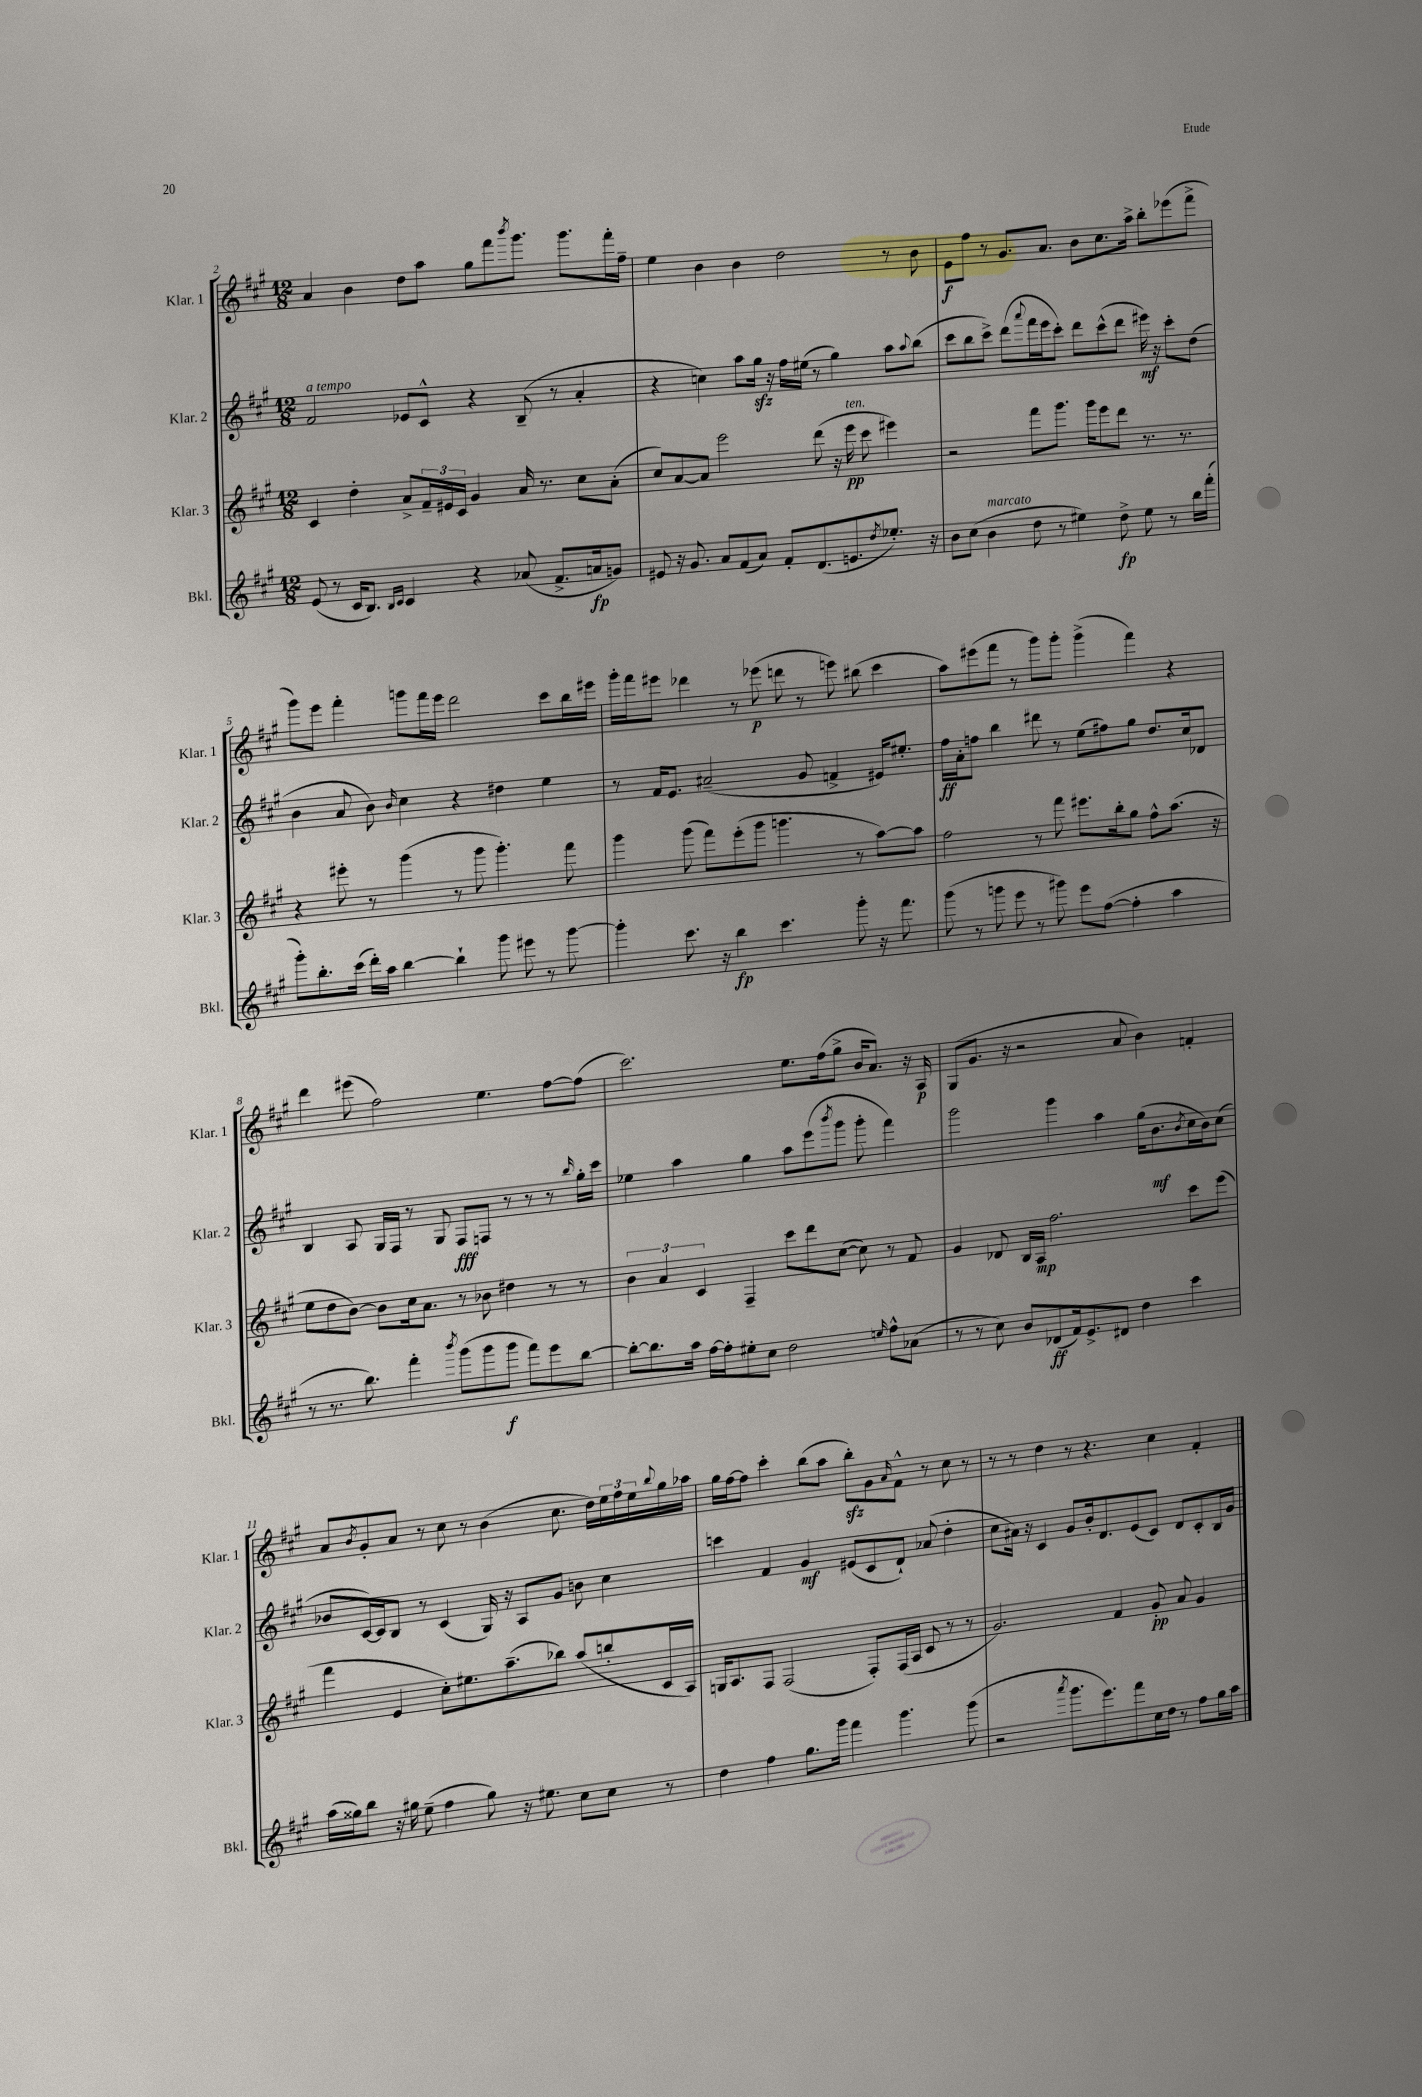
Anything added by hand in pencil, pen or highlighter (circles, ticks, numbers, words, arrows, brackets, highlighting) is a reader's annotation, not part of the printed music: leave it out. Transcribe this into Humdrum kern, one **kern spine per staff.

**kern	**dynam	**kern	**dynam	**kern	**dynam	**kern	**dynam
*part4	*part4	*part3	*part3	*part2	*part2	*part1	*part1
*staff4	*staff4	*staff3	*staff3	*staff2	*staff2	*staff1	*staff1
*I"Bkl.	*	*I"Klar. 3	*	*I"Klar. 2	*	*I"Klar. 1	*
*I'Bkl.	*	*I'Klar. 3	*	*I'Klar. 2	*	*I'Klar. 1	*
*clefG2	*	*clefG2	*	*clefG2	*	*clefG2	*
*k[f#c#g#]	*	*k[f#c#g#]	*	*k[f#c#g#]	*	*k[f#c#g#]	*
*M12/8	*	*M12/8	*	*M12/8	*	*M12/8	*
=2	=2	=2	=2	=2	=2	=2	=2
!	!	!	!	!LO:TX:a:i:t=a tempo	!	!	!
(8e/	.	4c#/	.	2f#/	.	4a/	.
8r	.	.	.	.	.	.	.
16c#/KL	.	4dd'\	.	.	.	4b\	.
8.B/J)	.	.	.	.	.	.	.
16qqB/LL	.	.	.	.	.	.	.
16qqc#/JJ	.	.	.	.	.	.	.
4c#/	.	8a^/L	.	8e-X/L	.	8dd\L	.
.	.	24f#~/L	.	8c#^^/J	.	8aa\J	.
.	.	24e#X/	.	.	.	.	.
.	.	24c#/JJ	.	.	.	.	.
4r	.	4g#/	.	4r	.	8gg#\L	.
.	.	.	.	.	.	8fff#\	.
.	.	.	.	.	.	8qbbb/	.
(8a-X/	.	16a/	.	(8B~/	.	8.ggg#\J	.
.	.	8.r	.	.	.	.	.
8.f#^/L	.	.	.	8r	.	.	.
.	.	.	.	.	.	8.ggg#\L	.
.	.	8cc#\L	.	4a'/	.	.	.
16an/k	fp	.	.	.	.	.	.
8gn/J)	.	(8a'\J	.	.	.	16fff#'\L	.
.	.	.	.	.	.	16ff#~\JJ	.
=3	=3	=3	=3	=3	=3	=3	=3
8e#X/	.	8cc#/L)	.	4r	.	4ee\	.
16r	.	[8a/	.	.	.	.	.
8.g#/	.	.	.	.	.	.	.
.	.	8a/J]	.	4ccn\)	.	4b\	.
8a/L	.	2eee\	.	.	.	.	.
(8f#/	.	.	.	8aa\L	.	4b\	.
8a/J)	.	.	.	16gg#zz\Jk	.	.	.
.	.	.	.	16r	.	.	.
8f#'/L	.	.	.	16ff#\LL	.	2dd\	.
.	.	.	.	(16ee#X\JJ	.	.	.
(8.d/	.	(8ddd\	.	8r	.	.	.
.	.	16r	.	4gg#\)	.	.	.
!	!	!LO:TX:a:i:t=ten.	!	!	!	!	!
8.en/	.	16eee\	pp	.	.	.	.
.	.	8ccc#\	.	.	.	.	.
8qdd/	.	.	.	.	.	.	.
8.ee-X'/J)	.	4eee#X\)	.	8aa\L	.	8r	.
.	.	.	.	8qqaa/	.	.	.
.	.	.	.	(8bb\J	.	8b\	.
16r	.	.	.	.	.	.	.
=4	=4	=4	=4	=4	=4	=4	=4
8b\L	.	2r	.	8ccc#\L	.	8e\L	f
(8cc#\J	.	.	.	8bb\	.	8ff#\J	.
!LO:TX:a:i:t=marcato	!	!	!	!	!	!	!
4b\	.	.	.	8ccc#^\J)	.	8r	.
.	.	.	.	(8ddd\L	.	8.g#/L	.
.	.	.	.	8qqaaa/	.	.	.
8dd\	.	8fff#\L	.	16fff#\L	.	.	.
.	.	.	.	16eee\J	.	8.a/J	.
8r	.	8.ggg#\J	.	8ccc#'\J)	.	.	.
4ee#X\)	.	.	.	8ddd\L	.	8b\L	.
.	.	16ggg#\KL	.	.	.	.	.
.	.	8eee\	.	(8ccc#^^\	.	8.cc#\	.
8dd^\	fp	8ddd\J	.	8ddd\J	.	.	.
.	.	.	.	.	.	16aa^\Jk	.
8ee#\	.	8.r	.	16eee#X\)	mf	8bb'\L	.
.	.	.	.	16r	.	.	.
8r	.	.	.	8ccc#'\L	.	(8eee-X\	.
.	.	8.r	.	.	.	.	.
16bb\LL	.	.	.	(8dd\J	.	8fff#^\J	.
(16fff#'\JJ	.	.	.	.	.	.	.
!!LO:LB:g=z
=5	=5	=5	=5	=5	=5	=5	=5
8ggg#'\L)	.	4r	.	4b\	.	8ggg#\L)	.
8.bb'\	.	.	.	.	.	8eee\J	.
.	.	8eee#X'\	.	8a/	.	4fff#'\	.
(16ccc#\Jk	.	.	.	.	.	.	.
16ddd'\LL)	.	8r	.	8b\)	.	.	.
16aa\JJ	.	.	.	.	.	.	.
.	.	.	.	16qqb/	.	.	.
[4bb\	.	(4ggg#\	.	4cc#\	.	8gggn\L	.
.	.	.	.	.	.	16fff#\L	.
.	.	.	.	.	.	16eee\JJ	.
4bb`\]	.	8r	.	4r	.	2ddd\	.
.	.	8ggg#\	.	.	.	.	.
8ggg#\	.	4.ggg#'\)	.	4dd#X\	.	.	.
8eee#X\	.	.	.	.	.	.	.
8r	.	.	.	4ee\	.	8ccc#\L	.
[8ggg#\	.	8fff#\	.	.	.	16bb\L	.
.	.	.	.	.	.	16eee#X\JJ	.
=6	=6	=6	=6	=6	=6	=6	=6
4ggg#'\]	.	4ggg#\	.	8r	.	16ggg#'\LL	.
.	.	.	.	.	.	16fff#\J	.
.	.	.	.	16f#/KL	.	8eee#X\J	.
.	.	.	.	8.e/J	.	.	.
8.ccc#\	.	(8ggg#\	.	.	.	4ddd-X\	.
.	.	8fff#\L)	.	(2a#X~/	.	.	.
16r	.	.	.	.	.	.	.
4bb\	fp	(8eee'\	.	.	.	8r	.
.	.	8ggg#\J	.	.	.	(8eee-X\	p
4.ccc#\	.	4.gggn\	.	.	.	8dddn\	.
.	.	.	.	8g#/	.	8r	.
.	.	.	.	4fn^/	.	8eeen\)	.
8ggg#'\	.	8r	.	.	.	(8bb#X\	.
16r	.	[8aa\L)	.	16e#X/KL)	.	4ccc#\	.
8.fff#\	.	.	.	8.ee#X'/J	.	.	.
.	.	8aa\J]	.	.	.	.	.
=7	=7	=7	=7	=7	=7	=7	=7
(8ggg#\	.	2ff#\	.	16ff#\LL	ff	8aa\L)	.
.	.	.	.	16a'\J	.	.	.
8r	.	.	.	8ffn\J	.	(8eee#X\	.
8gggn\	.	.	.	4bb\	.	8fff#\J	.
8eee\	.	.	.	.	.	8r	.
8r	.	8r	.	8ddd#X\	.	8ggg#\L)	.
8ggg#X\)	.	8fff#\	.	8r	.	8ggg#'\J	.
8eee\L	.	8.eee#X\L	.	(8ee\L	.	(4ggg#^\	.
([8ff#\J	.	.	.	8ff#X\)	.	.	.
.	.	16bb'\k	.	.	.	.	.
4ff#'\]	.	8gg#\J	.	8gg#\J	.	4fff#\)	.
.	.	8ff#^^\L	.	8.dd/L	.	.	.
4aa\	.	(8.aa\J	.	.	.	4r	.
.	.	.	.	16cc#/k	.	.	.
.	.	.	.	8d-X/J	.	.	.
.	.	16r	.	.	.	.	.
!!LO:LB:g=z
=8	=8	=8	=8	=8	=8	=8	=8
8r	.	8ee\L	.	4B/	.	4ddd\	.
8.r	.	8dd\	.	.	.	.	.
.	.	[8b\J)	.	8A/	.	(8eee#X\	.
8.bb\)	.	.	.	.	.	.	.
.	.	8b\L]	.	16G#/LL	.	2ff#\)	.
.	.	.	.	16F#/JJ	.	.	.
4fff#'\	.	16cc#\k	.	8r	.	.	.
.	.	8.a\J	.	.	.	.	.
.	.	.	.	8G#/	.	.	.
8qbbb/	.	.	.	.	.	.	.
(8ggg#\L	.	8r	.	8F#/L	fff	.	.
8ggg#\	.	8b-X\	.	8Fn/J	.	4.ee\	.
8ggg#\J	f	4dd#X\	.	8r	.	.	.
8fff#\L)	.	.	.	8r	.	.	.
8eee\	.	8r	.	8r	.	[8ff#\L	.
.	.	.	.	16qqbb/	.	.	.
[8bb\J	.	8r	.	16gg#'\LL	.	(8ff#\J]	.
.	.	.	.	16ccc#\JJ	.	.	.
=9	=9	=9	=9	=9	=9	=9	=9
8bb'\L_	.	6b\	.	4ee-X\	.	2.ccc#\)	.
8.bb\]	.	.	.	.	.	.	.
.	.	6a/	.	.	.	.	.
.	.	.	.	4aa\	.	.	.
16aa\Jk	.	.	.	.	.	.	.
.	.	6c#/	.	.	.	.	.
[16ff#\LL	.	.	.	.	.	.	.
16ff#'\J]	.	.	.	.	.	.	.
8ee#X'\	.	4F#~/	.	4gg#\	.	.	.
8cc#\J	.	.	.	.	.	.	.
2dd\	.	8ccc#\L	.	8aa\L	.	8.ee\L	.
.	.	8ddd\	.	(8eee\	.	.	.
.	.	.	.	.	.	(16ff#\k	.
.	.	.	.	8qbbb/	.	.	.
.	.	([8cc#\J	.	8ggg#\J	.	8gg#^\J	.
.	.	8cc#\])	.	8ggg#'\	.	16b/KL	.
.	.	.	.	.	.	8.a/J)	.
16qqeen/	.	.	.	.	.	.	.
8ff#^^\L	.	8r	.	4fff#\)	.	.	.
(8a-X\J	.	8f#/	.	.	.	16r	.
.	.	.	.	.	.	16A/	p
=10	=10	=10	=10	=10	=10	=10	=10
8r	.	4g#/	.	2ggg#\	.	(8G#/L	.
8r	.	.	.	.	.	8.g#/J	.
8cc#\)	.	8d-X/	.	.	.	.	.
.	.	.	.	.	.	16r	.
8b/L	.	16B/LL	.	.	.	2r	.
.	.	16A/JJ	mp	.	.	.	.
(8d-X/	ff	2.ff#\	.	4ggg#\	.	.	.
16f#/k)	.	.	.	.	.	.	.
8.e^/	.	.	.	.	.	.	.
.	.	.	.	4aa\	.	.	.
8d#X/J	.	.	.	.	.	8a/	.
4dd\	.	.	.	(16gg#\KL	.	4b\)	.
.	.	.	.	8.b\	mf	.	.
.	.	.	.	8qb/	.	.	.
4ccc#\	.	8ccc#\L	.	16cc#\L	.	4fn'/	.
.	.	.	.	16b\J)	.	.	.
.	.	(8eee\J	.	(8cc#\J	.	.	.
!!LO:LB:g=z
=11	=11	=11	=11	=11	=11	=11	=11
(16aa\LL	.	4fff#\	.	8b-X/L	.	8a/L	.
16gg##X\J)	.	.	.	.	.	.	.
.	.	.	.	.	.	8qb/	.
8bb\J	.	.	.	[16c#/L)	.	8g#'/	.
.	.	.	.	16c#/J]	.	.	.
16r	.	4e/	.	8B/J	.	8a/J	.
16gg#X\	.	.	.	.	.	.	.
(8ee~\	.	.	.	8r	.	8r	.
4ff#\	.	8cc#'\L)	.	(4c#/	.	8cc#\	.
.	.	8.ee#X\	.	.	.	8r	.
8gg#\)	.	.	.	16G#/)	.	(4b\	.
.	.	(8.aa~\	.	16r	.	.	.
16r	.	.	.	8A/L	.	.	.
8.ee#X\	.	.	.	.	.	.	.
.	.	8bb-X\J)	.	8g#/J	.	8.cc#\	.
8cc#\L	.	(8aa/L	.	8bn\	.	.	.
.	.	.	.	.	.	16dd\LL)	.
8cc#\J	.	8bbn'/	.	4cc#\	.	24ee\	.
.	.	.	.	.	.	24ff#\	.
.	.	.	.	.	.	24ee\	.
.	.	.	.	.	.	8qqbb/	.
8r	.	16c#/L	.	.	.	16gg#\	.
.	.	16A/JJ)	.	.	.	16aa-X\JJ	.
=12	=12	=12	=12	=12	=12	=12	=12
4dd\	.	16Gn/KL	.	4cccn\	.	16gg#\LL	.
.	.	8.A/	.	.	.	[16ff#\J	.
.	.	.	.	.	.	8ff#\J]	.
4ff#\	.	8F#/J	.	4f#/	.	4ccc#'\	.
.	.	(2F#/	.	.	.	.	.
8.gg#\L	.	.	.	4g#/	mf	(8bb\L	.
.	.	.	.	.	.	8aa\J	.
16ggg#\Jk	.	.	.	.	.	.	.
4fff#\	.	.	.	(8e#X/L	.	8bbzz'\L)	.
.	.	8F#'/L)	.	8c#/	.	8g#\	.
.	.	.	.	.	.	16qqa/	.
4.ggg#\	.	(16F#/L	.	8d`/J)	.	8f#^^\J	.
.	.	16A/JJ	.	.	.	.	.
.	.	8c#/	.	(8a-X/	.	8r	.
.	.	8r	.	4dd'\	.	8cc#\	.
(8ggg#\	.	8r	.	.	.	8r	.
=13	=13	=13	=13	=13	=13	=13	=13
2r	.	2.g#/)	.	8cc#\L	.	8r	.
.	.	.	.	16a#X\Jk)	.	8r	.
.	.	.	.	16r	.	.	.
.	.	.	.	4c#/	.	4dd\	.
8qaaa/	.	.	.	.	.	.	.
8.ggg#\L	.	.	.	8g#/L	.	8r	.
.	.	.	.	16b'/k	.	4.r	.
8.eee\)	.	.	.	8.d/	.	.	.
.	.	4f#/	.	.	.	.	.
8fff#\	.	.	.	(8e/	.	.	.
16cc#\L	.	8g#'/	pp	8c#/J)	.	4cc#\	.
16dd\JJ	.	.	.	.	.	.	.
8r	.	8a/	.	8d/L	.	.	.
8ff#\L	.	4g#/	.	8c#'/	.	4f#'/	.
16gg#\L	.	.	.	16B/L	.	.	.
16aa\JJ	.	.	.	16g#/JJ	.	.	.
==	==	==	==	==	==	==	==
*-	*-	*-	*-	*-	*-	*-	*-
